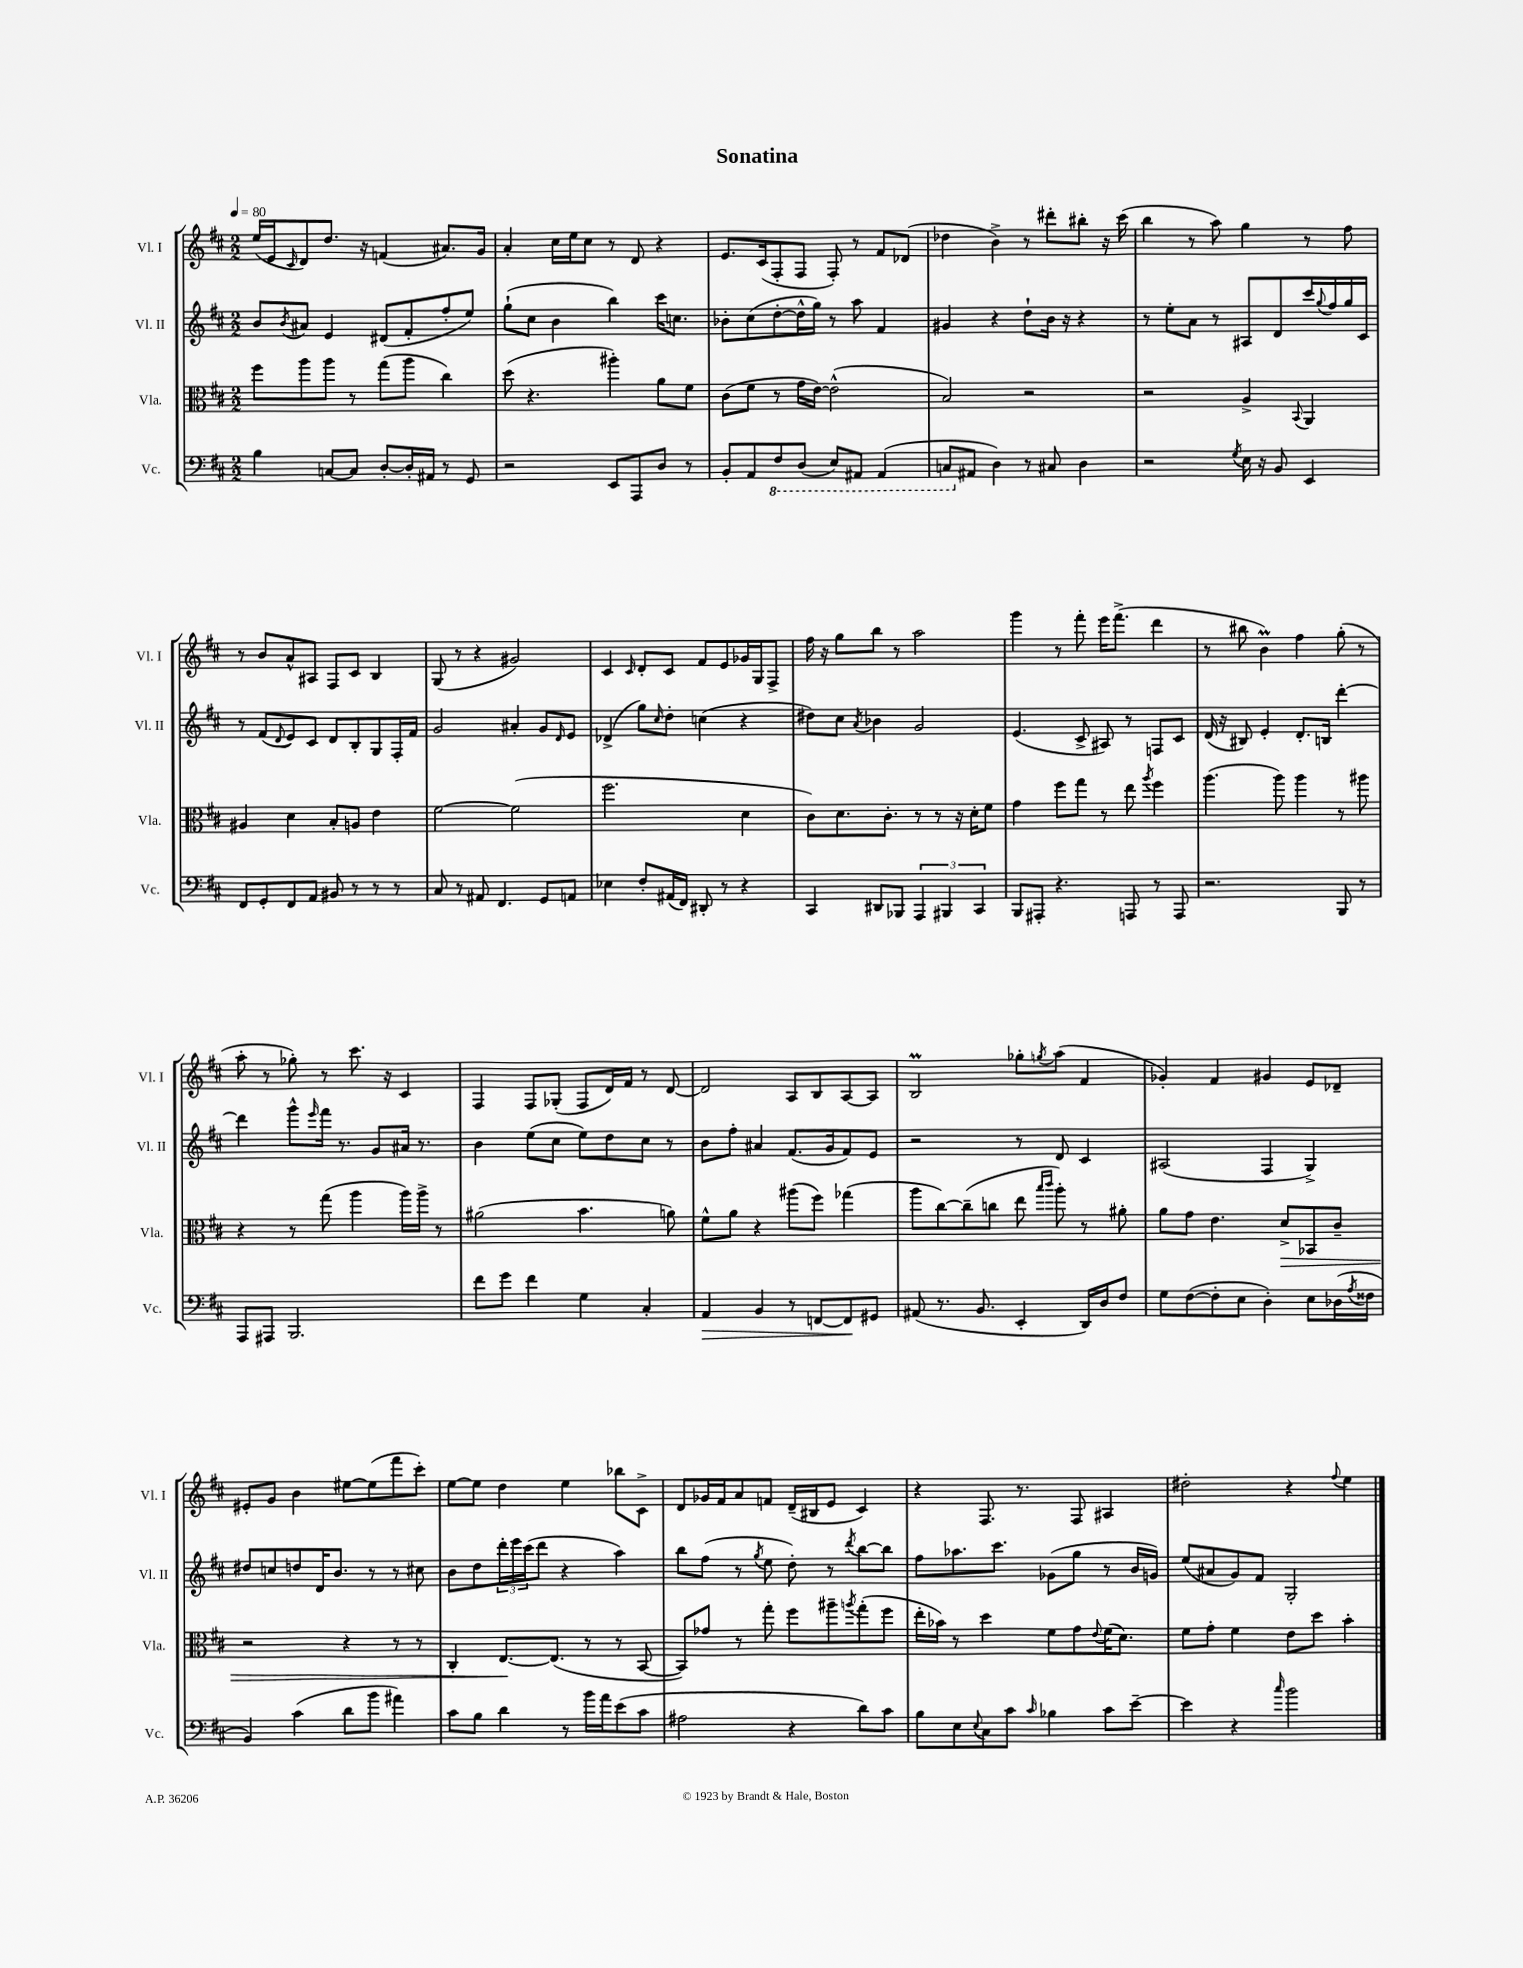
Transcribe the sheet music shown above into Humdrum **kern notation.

**kern	**kern	**kern	**kern
*staff4	*staff3	*staff2	*staff1
*clefF4	*clefC3	*clefG2	*clefG2
*k[f#c#]	*k[f#c#]	*k[f#c#]	*k[f#c#]
*M2/2	*M2/2	*M2/2	*M2/2
*MM80	*MM80	*MM80	*MM80
4B	8ff#	8b	(16ee
.	.	.	16e
.	.	8qb	16qqc#
.	8aa	8a#	8d)
[8C	8aa	4e	8.dd
8C]	8r	.	.
.	.	.	16r
[8D'	(8gg	(8d#	(4f
16D']	8aa	8f#'	.
16AA#	.	.	.
8r	4cc#)	8ff#'	8.a#)
8GG	.	8ee)	.
.	.	.	16g
=	=	=	=
2r	(8dd	(8gg`	4a'
.	4.r	8cc#	.
.	.	4b	16cc#
.	.	.	16ee
.	.	.	8cc#
8EE	4aa#')	4bb)	8r
8AAA	.	.	8d
8D	8a	16ccc#	4r
.	.	8.cc	.
8r	8f#	.	.
=	=	=	=
8BB'	(8c#	8b-'	8.e
8AA	8f#	(8cc#	.
.	.	.	(16c#
8FF#	8r	[8dd'	8F#'
(8DD	16g	16dd^^]	8F#
.	[16e)	16gg)	.
8EE)	(2e^^]	8r	8F#')
8AAA#	.	8aa	8r
(4AAA#	.	4f#	8f#
.	.	.	(8d-
=	=	=	=
8CC	2B)	4g#	4dd-
8AA#	.	.	.
4D)	.	4r	4b^)
8r	2r	8dd`	8r
8C#	.	16b	8ddd#'
.	.	16r	.
4D	.	4r	8bb#'
.	.	.	16r
.	.	.	(16ccc#
=	=	=	=
2r	2r	8r	4bb
.	.	8ee'	.
.	.	8a	8r
.	.	8r	8aa)
8qG	.	.	.
16E	4A^	8A#	4gg
16r	.	.	.
8BB	.	8d	.
.	8qqBB	.	.
4EE	4AA	16ccc#	8r
.	.	8qqgg	.
.	.	16ff#	.
.	.	16gg	8ff#
.	.	16c#	.
=	=	=	=
8FF#	4A#	8r	8r
8GG'	.	(8f#	8b
.	.	8qqd	.
8FF#	4d	8e)	8a^^
8AA	.	8c#	8A#
8BB#	8B'	8d	8F#
8r	8A	8B'	8c#
8r	4e	8G	4B
8r	.	16F#'	.
.	.	16f#	.
=	=	=	=
8C#	[2f#	2g	(8G
8r	.	.	8r
8AA#	.	.	4r
4.FF#	.	.	.
.	(2f#]	4a#'	2g#)
8GG	.	8g	.
.	.	16qqd	.
8AA	.	8e	.
=	=	=	=
4E-	2.ff#	(4d-^	4c#
.	.	.	16qqc#
8F#'	.	8gg)	8d'
.	.	16qqcc#	.
(16AA#	.	8dd'	8c#
16FF#)	.	.	.
8DD#'	.	(4cc	8f#
8r	.	.	8e
4r	4d	4r	16g-
.	.	.	16G
.	.	.	8F#^
=	=	=	=
4CC#	8c#)	8dd#)	16ff#
.	.	.	16r
.	8.d	8cc#	8gg
.	.	8qa	.
8DD#	.	4b-	8bb
.	8.c#'	.	.
8BBB-	.	.	8r
6AAA	8r	2g	2aa
.	8r	.	.
6BBB#	.	.	.
.	16r	.	.
.	16d'	.	.
6CC#	.	.	.
.	8f#	.	.
=	=	=	=
8BBB	4g	(4.e	4ggg
8AAA#'	.	.	.
4.r	8ff#	.	8r
.	8gg	8c#^	8fff#'
.	8r	8A#)	16eee
.	.	.	(8.fff#^
8AAA	8ee	8r	.
.	8qaa	.	.
8r	4ff#	8F	4ddd
8AAA	.	8c#	.
=	=	=	=
2.r	(4.aa	(16d	8r
.	.	16r	.
.	.	8B#)	8bb#
.	.	4e'	4b)
.	8aa)	.	.
.	4aa	8.d'	4ff#
.	.	16B	.
8BBB	8r	[4ddd'	(8gg'
8r	8aa#	.	8r
=	=	=	=
8AAA	4r	4ddd]	8aa'
8AAA#	.	.	8r
2.BBB	8r	8ggg^^	8gg-')
.	.	16qqeee	.
.	(8gg	16fff#	8r
.	.	8.r	.
.	4aa	.	8.ccc#
.	.	8g	.
.	.	.	16r
.	16aa)	16a#	4c#
.	16aa^	8.r	.
.	8r	.	.
=	=	=	=
8f#	(2a#	4b	4F#
8g	.	.	.
4f#	.	(8ee	8F#
.	.	8cc#	(8G-'
4G	4.b	8ee)	8F#
.	.	8dd	16d)
.	.	.	16f#
4C#'	.	8cc#	8r
.	8a)	8r	[8d
=	=	=	=
4AA	8f#^^	8b	2d]
.	8a	8ff#'	.
4BB	4r	4a#	.
8r	(8aa#	(8.f#	8A
[8FF	8ff#)	.	8B
.	.	16g	.
8FF]	(4gg-	8f#)	[8A
8GG#	.	8e	8A]
=	=	=	=
(8AA#	8aa	2r	2B
8.r	[8cc#)	.	.
.	(8cc#~]	.	.
8.BB	.	.	.
.	8cc	.	.
4EE'	8ee	8r	8gg-'
.	16qqbb	.	.
.	16qqccc#	.	8qgg
.	8aa')	8d	(8aa
16DD)	8r	4c#	4f#
16D	.	.	.
8F#	8a#'	.	.
=	=	=	=
8G	8a	(2A#	4g-')
([8F#	8g	.	.
8F#']	4.e	.	4f#
8E	.	.	.
4D')	.	4F#	4g#
.	8d^	.	.
8E	8BB-	4G^)	8e
(16D-	8c#~	.	8d-~
8qA	.	.	.
16F##	.	.	.
=	=	=	=
4BB)	2r	8dd#	8e#'
.	.	8cc	8g
(4c#	.	8dd	4b
.	.	16d	.
.	.	8.b	.
8d	4r	.	[8ee#
8b	.	8r	(8ee#]
4a#)	8r	8r	8fff#
.	8r	8cc#	8ccc#')
=	=	=	=
8c#	4C#'	8b	[8ee
8B	.	8dd	8ee]
4d	[8.E	24ddd'	4dd
.	.	24eee	.
.	.	(24ccc#	.
.	.	8ddd	.
.	(8.E]	.	.
8r	.	4r	4ee
16b	8r	.	.
16a	.	.	.
(8e	8r	4aa)	8bb-
8c#	[8BB	.	8c#^
=	=	=	=
2A#	8BB])	8bb	8d
.	8g-	(8ff#	16g-
.	.	.	16f#
.	8r	8r	8a
.	.	8qgg	.
.	8gg'	8ee	8f
4r	8ff#	8dd')	(16d~
.	.	.	16B#
.	8aa#~	8r	8e
.	8qaa	8qddd	.
8d)	(8gg'	[8bb	4c#)
8c#	8ff#	8bb]	.
=	=	=	=
8B	16ee'	8ff#	4r
.	16b-)	.	.
8E	8r	8.aa-	.
8qqE	.	.	.
8C#	4dd	.	8.F#
.	.	8.ccc#	.
8c#	.	.	.
.	.	.	8.r
16qqc#	.	.	.
4B-	8f#	(8g-	.
.	8g	8gg	8F#
.	8qqe	.	.
8c#	(16f#	8r	4A#
.	8.d)	.	.
[8e~	.	16b	.
.	.	16g)	.
=	=	=	=
4e]	8f#	(8ee	2dd#'
.	8g'	8a#	.
4r	4f#	8g)	.
.	.	8f#	.
16qqcc#	.	.	.
2b	8e	2G'	4r
.	8dd	.	.
.	.	.	8qqff#
.	4b'	.	4ee
==	==	==	==
*-	*-	*-	*-
